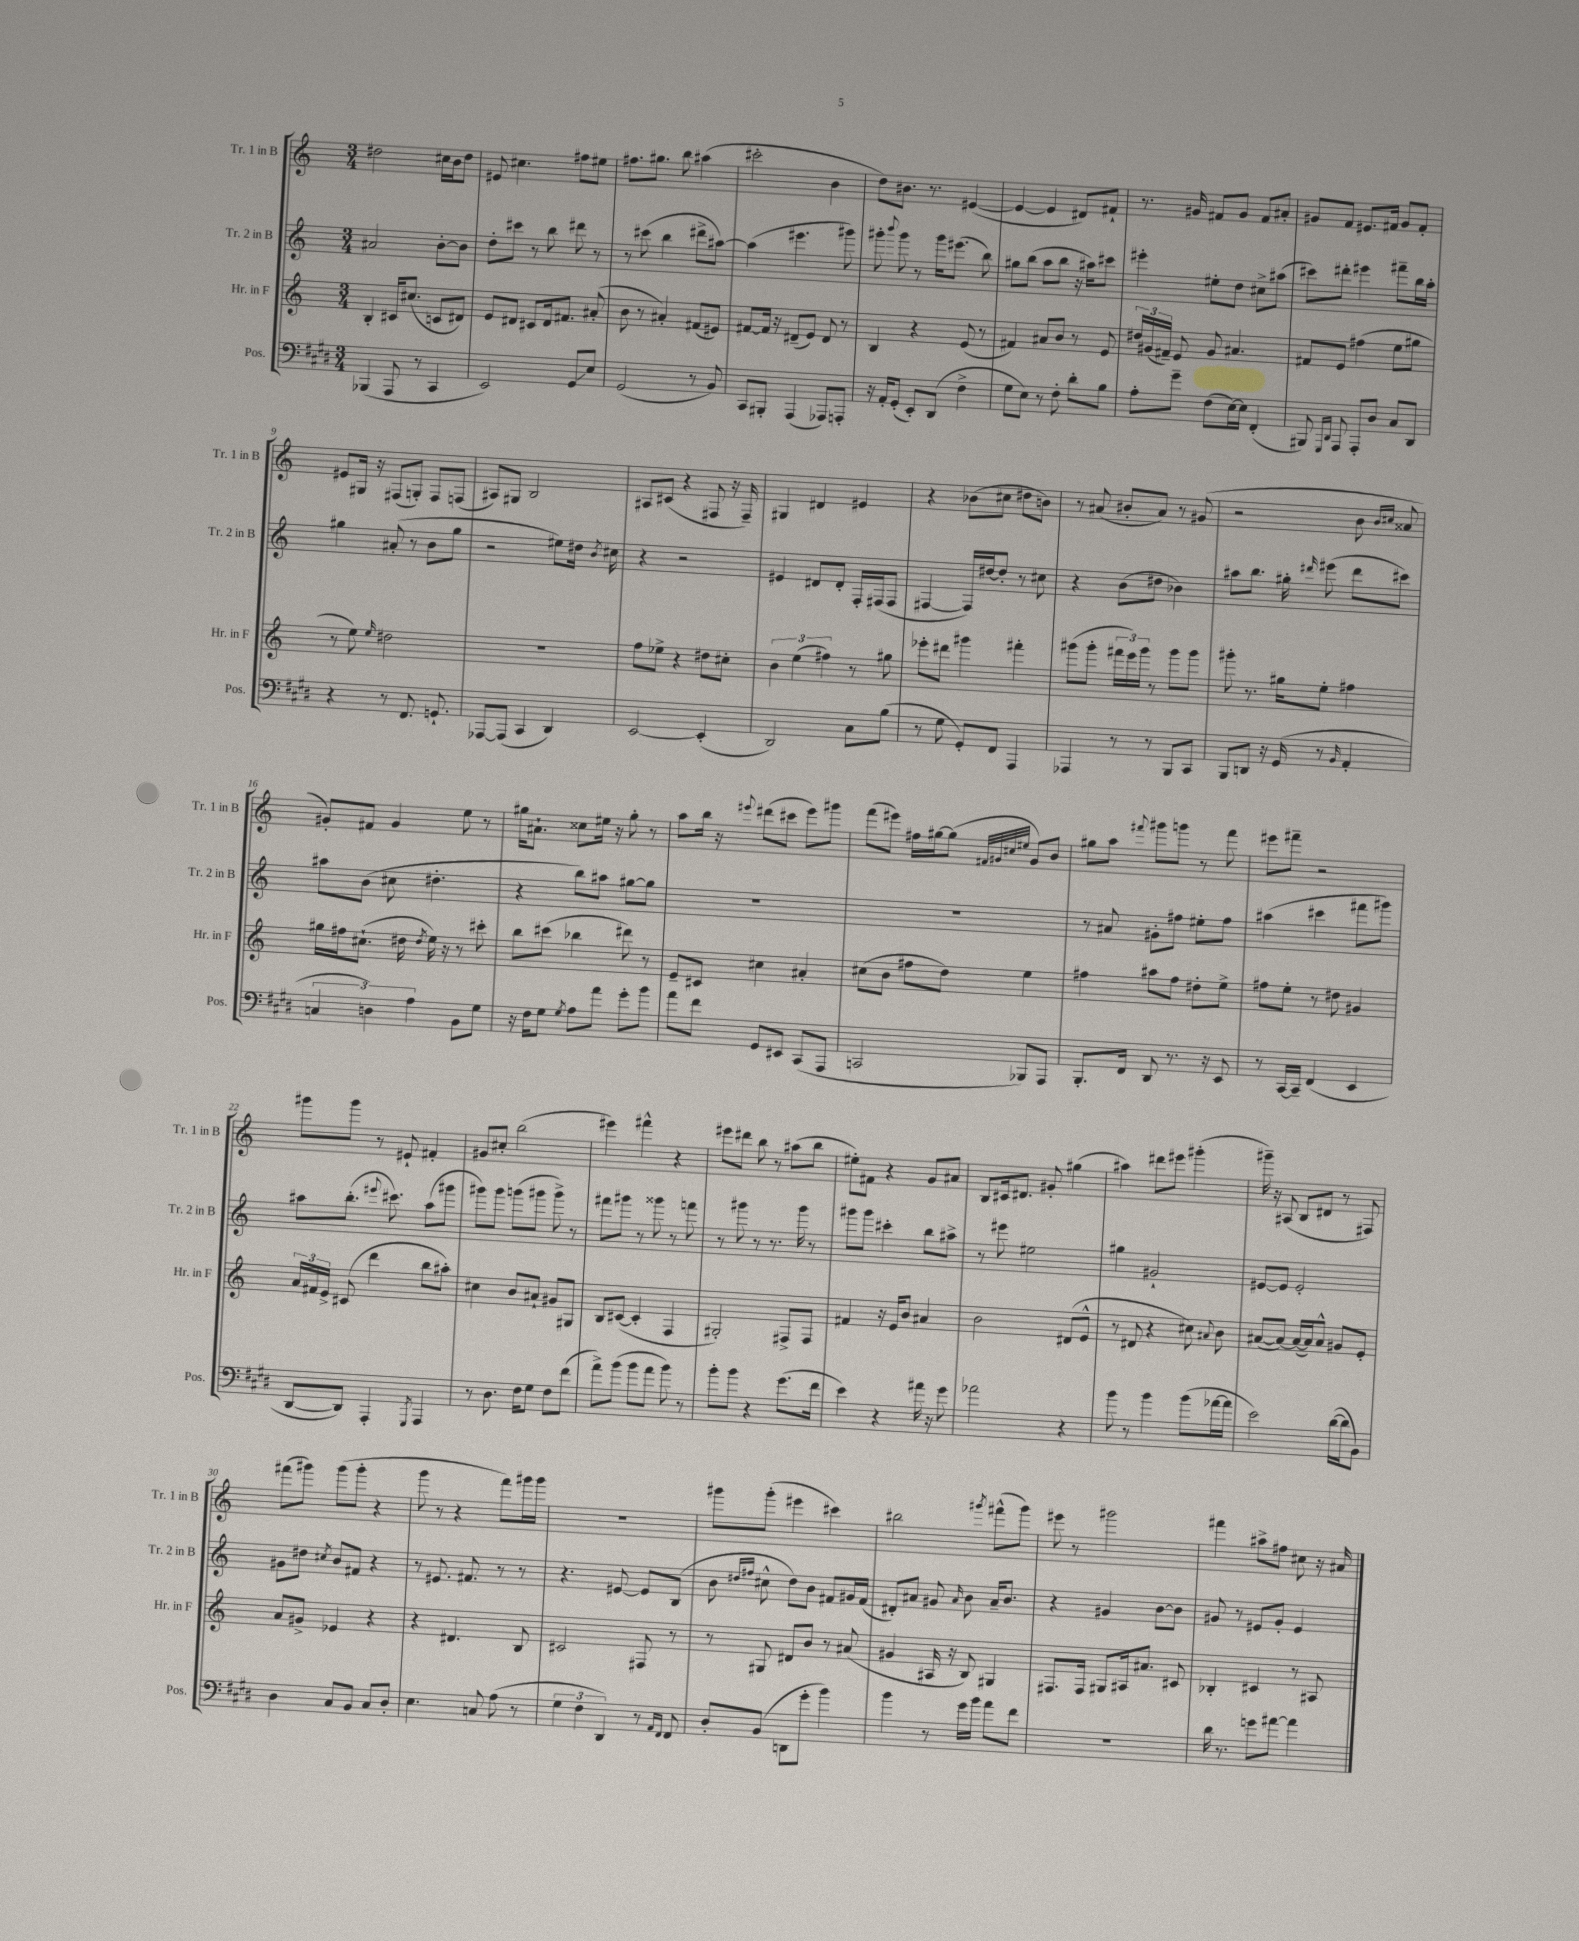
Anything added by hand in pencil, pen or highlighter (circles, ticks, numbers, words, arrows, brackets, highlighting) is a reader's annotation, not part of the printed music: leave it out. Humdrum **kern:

**kern	**kern	**kern	**kern
*staff4	*staff3	*staff2	*staff1
*clefF4	*clefG2	*clefG2	*clefG2
*k[f#c#g#d#]	*k[]	*k[]	*k[]
*M3/4	*M3/4	*M3/4	*M3/4
(4BBB-	4B'	2a#	2dd#
8AAA	16c#	.	.
.	(8.cc#	.	.
8r	.	.	.
4CC#	8c	[8b'	16cc#
.	.	.	16b
.	8d#)	8b]	8dd#
=	=	=	=
2EE)	8e	8dd'	8e#
.	8d#	8ccc#	4.cc#
.	8c#	8r	.
.	16d#	8bb	.
.	8.f#	.	.
8GG#	.	8ddd#	8ff#
8E	(8a#'	8r	8ee#
=	=	=	=
(2GG#	8b	8r	8.ff#
.	8r	(8ccc#	.
.	.	.	8.gg#
.	4a#')	4bb	.
.	.	.	8bb
8r	(8f#	8ddd#^	(4aa#
8BB)	8e#)	[8aa#)	.
=	=	=	=
8CC#	[8f#	(4aa#]	2ccc#'
8BBB#'	16f#]	.	.
.	16r	.	.
(4AAA	(8d#~	4.eee#	.
.	8e)	.	.
8AAA-)	8d#	.	4b
8AAA'	8r	8ggg#)	.
=	=	=	=
16r	4B	8ggg#'	8dd)
16AA'	.	.	.
.	.	8qqbbb	.
(8GG#'	.	8ggg#	8.b#
8EE')	4r	8r	.
.	.	.	8.r
(8DD#	.	16ggg#	.
.	.	(8.eee#	.
4F#^	(8e	.	([4e#
.	8r	8bb)	.
=	=	=	=
8G#	4f#)	8gg#	4e#_
8E)	.	(8bb	.
8r	8a#	8aa	4e#]
8F#'	8b	8bb	.
8d#'	8r	16r	8d#)
.	.	16aa#)	.
8B	8e	8ccc#	8f#`
=	=	=	=
8A'	24dd#	4eee#'	8.r
.	(24g#	.	.
.	24f#~)	.	.
8g#~	8e	.	.
.	.	.	16g#
(8F#	8g#	8ee#'	8f#
[16E)	4.a#	8dd	8g#
16E]	.	.	.
(4FF#'	.	8cc#^	8f#
.	.	(8aa#	8a#'
=	=	=	=
8BBB#)	8f#	8ccc#)	8g#
16qqGGG#	.	.	.
16qqDD#	.	.	.
8AAA	8e	8ddd#'	8f
8AAA'	(4ff#	4eee#	8.e#
8D#	.	.	.
.	.	.	16f#
8C#	8ee	8fff#~	8g#
8DD#	8gg#	16bb	8f#'
.	.	16aa'	.
=	=	=	=
4r	8r	4gg#	8e#
.	8ee)	.	16G#
.	.	.	16r
.	16qqee	.	.
8r	2dd#	(8a#'	(8F#
8.FF#	.	8r	8G')
.	.	8b	8F#
8.GG`	.	.	.
.	.	8gg#	(8F
=	=	=	=
[8AAA-	2.r	2r	8A#)
(8AAA-]	.	.	8G#
4CC#	.	.	2B
4DD#)	.	8ee#)	.
.	.	16dd#	.
.	.	8qb	.
.	.	16cc#	.
=	=	=	=
[2EE	8ff	4r	8A#
.	8ee-^	.	(8c#
.	4r	2r	4r
(4EE']	8dd#	.	8F#
.	8cc#'	.	16r
.	.	.	16F#~)
=	=	=	=
2DD#)	6b	4e#	4G#
.	(6ee	.	.
.	.	8d#	4d#
.	6ff#)	.	.
.	.	8d#'	.
8C#	8r	16F'	4e#
.	.	(16F#	.
(8B	8gg#	8F#	.
=	=	=	=
8r	8eee-'	[4F#	4r
8G#	8ddd#	.	.
8GG#')	4ggg#	16F#])	(8b-
.	.	[16dd#	.
8FF#	.	8dd#']	8cc#
4AAA	4fff#'	8r	8dd#
.	.	8cc#	8b)
=	=	=	=
4AAA-	(8ggg#	4r	8r
.	8ggg#'	.	(8a#
8r	24fff#	(8b	8b#'
.	24eee)	.	.
.	24ggg#	.	.
8r	8r	8dd#	8a#)
8BBB	8ggg#	4b-)	8r
8CC#	8ggg#	.	(8g#
=	=	=	=
8BBB	8ggg#'	8aa#	2r
8DD	8.r	8.bb	.
16r	.	.	.
(16GG#	16gg#	16gg#'	.
.	.	16qqddd#	.
8r	8ee'	(8eee#	.
16qqBB	.	.	.
4AA'	4ff#	8ddd#	8b
.	.	.	16qqb
.	.	.	16qqcc#
.	.	8ccc#)	8a##
=	=	=	=
6C	16gg#	8aa#	8g#')
.	16ff#	.	.
.	(8.cc#`	(8b	8f#
6D)	.	.	.
.	.	8cc#	4g#
.	16dd#	.	.
6A	.	.	.
.	8qdd#	.	.
.	16ee)	4.dd#'	.
.	16r	.	.
8BB	8r	.	8ee
8G#	8ccc#'	.	8r
=	=	=	=
16r	8bb	4r	16gg#
16F#	.	.	8.a#`
8G#	(8ccc#	.	.
8qG#	.	.	.
8A	4bb-	8bb)	8cc##
8a	.	8aa#	16ee#
.	.	.	16r
8g#'	8ddd#)	[8gg#	8gg#'
8b	8r	8gg#]	8r
=	=	=	=
8a	8e~	2.r	8aa
8f#	8c#	.	16bb
.	.	.	16r
.	.	.	8qqeee#
8GG#	4cc#	.	(8ddd#
8EE#	.	.	8ccc#
(8CC#	4a#'	.	8eee#)
8AAA	.	.	8ggg#
=	=	=	=
2CC	(8cc#	2.r	(8fff
.	8b	.	8eee#)
.	8ff#	.	16ff#
.	.	.	[16gg#
.	8dd)	.	(8gg#]
.	.	.	32qqf#
.	.	.	32qqg#
.	.	.	32qqcc#
.	.	.	32qqee#
8BBB-)	4ee	.	8g#)
8AAA	.	.	8b
=	=	=	=
8.BBB'	4ff#	8r	8gg#
.	.	8a#	8aa
16FF#	.	.	.
.	.	.	8qqfff#
8DD#	8aa#	8g#'	8ggg#
8.r	8ff#	8ff#	8ggg
.	8dd#'	8ee#'	8r
16r	.	.	.
8EE	8ee^	8ff#	8fff#
=	=	=	=
8r	8ff#	(4aa#	8eee#
[16CC#	8ee'	.	8fff#~
16CC#~]	.	.	.
(4FF#	8r	4ccc#	2r
.	8dd#	.	.
4EE	4g#	8fff#	.
.	.	8ggg#)	.
=	=	=	=
[8DD#	24a	8aa#	8ggg#
.	24f#	.	.
.	24e^	.	.
8DD#])	(8c#	(8.bb'	8ggg#
4AAA'	4ddd	.	8r
.	.	8qqeee#	.
.	.	8.ccc#)	.
.	.	.	8e#`
8qGGG#	.	.	.
4AAA	8bb	(8aa#	4f#'
.	8aa#')	8ggg#	.
=	=	=	=
8r	4cc#	8ggg#)	8g#
8.D#	.	8ggg#	8cc#'
.	8b	(8ggg	(2bb
16F#	.	.	.
8G#	8a#`	8ggg#	.
8F#	8g#	8ggg#^)	.
(8f#	8G#	8r	.
=	=	=	=
8a^)	8B	8fff#	4eee#)
(8b	([8c#	8ggg#	.
8b	4c#']	8r	4fff#^^
8a	.	8ggg##	.
8b)	4F	8r	4r
8r	.	8fff	.
=	=	=	=
8b'	2G#')	8r	8eee#
8b	.	8ggg#	8ddd#
4r	.	8r	8bb
.	.	8.r	8r
(8.g#	8F#^	.	(8aa#
.	.	16ggg#	.
.	8F#	8r	8bb
16f#	.	.	.
=	=	=	=
4e)	4f#	8ggg#	8ee#')
.	.	8ggg#	8f#
4r	16r	4ccc#'	4r
.	16e	.	.
.	8b	.	.
16a#	4a#	8bb	8g
16r	.	.	.
8g#	.	8aa#^	8a#
=	=	=	=
2a-	2b	8r	8B
.	.	8eee#	16c#
.	.	.	8.d#
.	.	2ee#	.
.	.	.	8g#'
4r	(8d#	.	(4gg#
.	8e^^	.	.
=	=	=	=
8b	8r	4gg#	4aa#)
8r	8d#	.	.
4b	4r	2g#`	8ddd#
.	.	.	8eee#
(8b	8cc#)	.	(4ggg#'
.	8qqa#	.	.
[16a-	8b	.	.
16a-]	.	.	.
=	=	=	=
2e)	([8a#	[8e#	16ggg#~)
.	.	.	16r
.	8a#_)	8e#]	(8A#
.	(16a#_	2e#'	8B
.	16a#])	.	.
.	8a#^^	.	8d#
([16d#	8g#	.	8r
16d#]	.	.	.
8BB)	8e'	.	8F#)
=	=	=	=
4D#	8a	8g#	(8fff#
.	8g#^	8dd#	8ggg#)
.	.	8qcc#	.
8C#	4e-	8b	(8ggg#
8BB	.	8f#	8ggg#'
8C#	4r	4r	4r
8D#'	.	.	.
=	=	=	=
4.E	4r	8r	8ggg
.	.	8.e#	8r
.	4.d#	.	4r
.	.	8.f#	.
8C	.	.	.
(8A	.	8r	8fff)
8r	8B	8r	16ggg#
.	.	.	16ggg#
=	=	=	=
6G#	2c#	4.r	2.r
6F#	.	.	.
6DD#)	.	.	.
.	.	[8e#	.
8r	8F#	8e#]	.
16qqAA	.	.	.
16qqFF#	.	.	.
8FF#	8r	(8B	.
=	=	=	=
8D#'	8r	8b	8ggg#
.	.	16qqdd#	.
.	.	16qqff#	.
(8BB	8G#	8cc#^^	(8ggg#'
8DD	8d#	8dd#)	4eee#
8g#'	8b	8b	.
4b)	8r	8f#	4ccc#)
.	(8a#	16g#	.
.	.	(16f#	.
=	=	=	=
4b	4g#	8d#')	2bb#
.	.	8a#	.
8r	16A#	8g#	.
.	16r	.	.
.	.	16qqa#	.
16g#	8B)	8b	.
16b	.	.	.
.	.	.	8qggg#
8a	4G#	16a#~	(8fff#^^
.	.	8.b	.
8f#	.	.	8ggg#)
=	=	=	=
2.r	8.F#	4r	8eee#
.	.	.	8r
.	16F#	.	.
.	8G#	4g#	2ggg#
.	16A#	.	.
.	8.a#	.	.
.	.	[8b	.
.	8c#	8b]	.
=	=	=	=
16d#	4B-'	8g#	4fff#
8.r	.	.	.
.	.	8r	.
8g	4c#	8e#	8aa#^
[8a#	.	8g#'	8ff#
4a#]	8r	4e#	8cc#
.	8A#	.	16r
.	.	.	16a#
==	==	==	==
*-	*-	*-	*-
